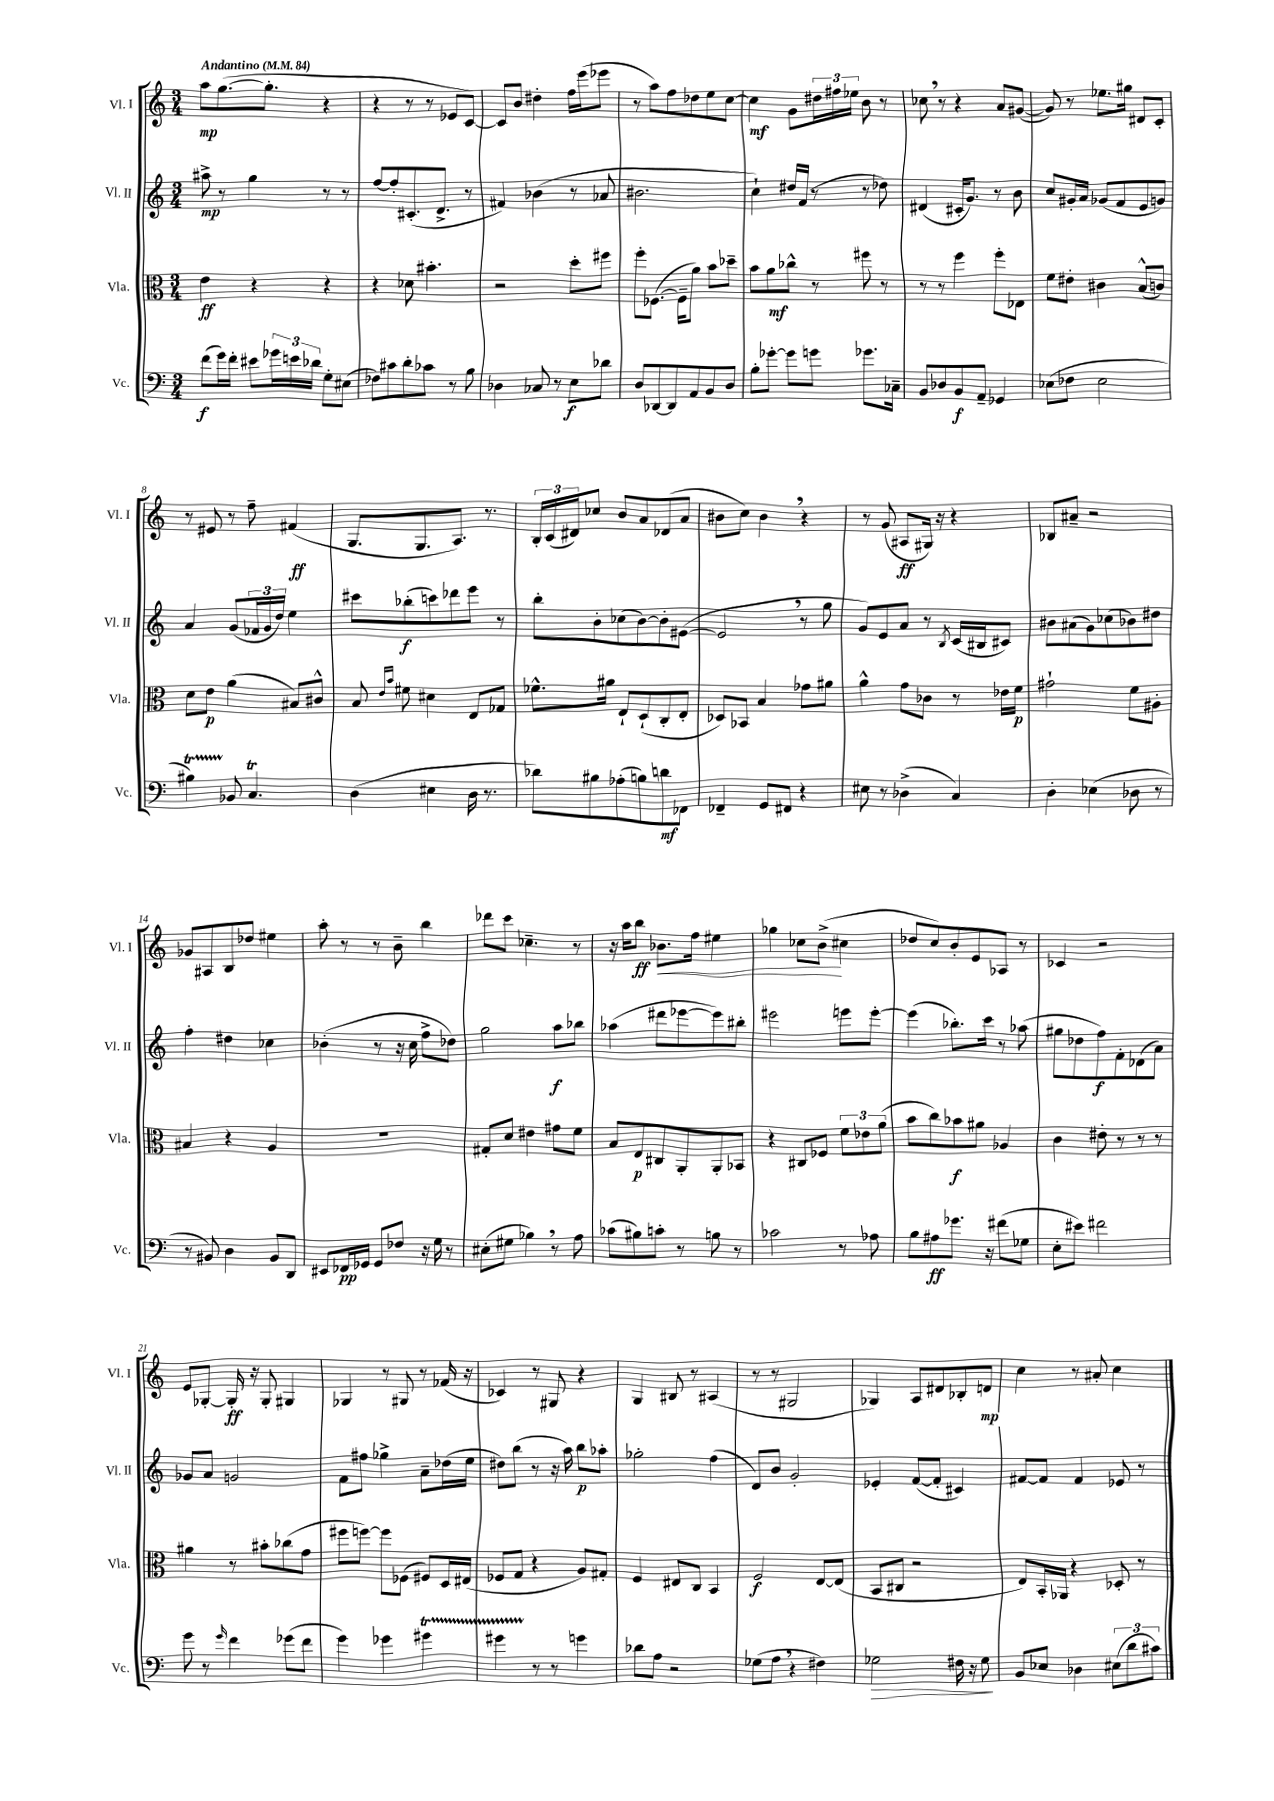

**kern	**kern	**kern	**kern
*staff4	*staff3	*staff2	*staff1
*clefF4	*clefC3	*clefG2	*clefG2
*k[]	*k[]	*k[]	*k[]
*M3/4	*M3/4	*M3/4	*M3/4
*MM84	*MM84	*MM84	*MM84
(8f\L	4e\	8aa#^\	8aa\L
16g\L)	.	8r	([8.gg\
16f'\JJ	.	.	.
8e#\L	4r	4gg\	.
.	.	.	8.gg'\]J
24g-\L	.	.	.
24e\	.	.	.
24d-\JJ	.	.	.
8G'\L	4r	8r	4r
(8E#\J	.	8r	.
=	=	=	=
8F-\L)	4r	[8ff/L	4r
8c#\	.	8ff'/]	.
8d'\	8d-\	(8.c#'/	8r
8c-\J	4.b#'\	.	8r
.	.	8.d^/J	.
8r	.	.	8e-/L
8B\	.	8r	[8c/J)
=	=	=	=
4D-\	2r	4f#/)	8c/]L
.	.	.	8b/J
8C-/	.	(4b-\	4dd#'\
8r	.	.	.
8E\L	8dd'\L	8r	16ff\LL
.	.	.	(16eee\J
8d-\J	8ff#\J	8a-/	8eee-\J
=	=	=	=
8D/L	8ff'\L	2.b#\	8r
[8DD-/	([8.F-\J	.	8aa\L)
8DD-/]	.	.	8ff\
.	16F-~\]LK	.	.
8AA/	8a\J)	.	8dd-\
8BB/	8b\L	.	8ee\
8D/J	8dd-~\J	.	[8cc\J
=	=	=	=
8B'\L	8b\L	4cc`\)	4cc\]
[8g-'\J	8a\	.	.
8g-\]L	8cc-^^\J	16dd#/LL	8g\L
.	.	(16f/JJ	.
8g\J	8r	8r	24dd#\L
.	.	.	24ff#\
.	.	.	24ee-\JJ
8.g-\L	8ff#\	8r	8b\
.	8r	8dd-\)	8r
16C-~\Jk	.	.	.
=	=	=	=
8BB/L	8r	(4d#/	8cc-\
8D-/	8r	.	8r
8BB/	4ff\	16c#'/LK	4r
.	.	8.g/J)	.
8AA~/J	.	.	.
4GG-/	8ff'\L	8r	8a/L
.	8E-\J	8b\	([8g#/J
=	=	=	=
(8E-\L	8f\L	8cc/L	8g#/])
8F-\J	8e#'\J	16g#'/L	8r
.	.	16a/JJ	.
2E-\	4c#\	(8g-/L	8.ee-\L
.	.	8f/	.
.	.	.	16gg#\Jk
.	(8B^^/L	8e/	8d#/L
.	8c/J)	8g/J)	8c'/J
=	=	=	=
4B#\)	8d\L	4a/	8r
.	8e\J	.	8e#/
8BB-/	(4a\	(8g/L	8r
4.C/	.	24f-/L	8ff~\
.	.	24g/	.
.	.	24dd/JJ)	.
.	8B#/L)	4ee\	(4f#/
.	8c#^^/J	.	.
=	=	=	=
(4D\	8B/	8ccc#\L	8.G/L
.	16qqe/LL	.	.
.	16qqb/JJ	.	.
.	8f#\	(8bb-'\	.
.	.	.	8.G/
4E#\	4d#\	8ccc\)	.
.	.	8ddd-\	8.A/J)
16D\	8E/L	8eee\J	.
8.r	.	.	8.r
.	8G-/J	8r	.
=	=	=	=
8d-\L)	8.f-^^\L	8bb'\L	24B'/LL
.	.	.	(24c/
.	.	.	24d#/J)
8B#\	.	8b'\	8cc-/J
.	16a#\Jk	.	.
(8A-'\	8E`/L	(8cc-\	8b/L
8B\)	(8D`/	[8b\)	8a/
8d\	8C'/	8b'\]	(8d-/
8FF-\J	8E'/J	([8e#\J	8a/J
=	=	=	=
4FF-~/	8D-/L)	2e#/]	8b#\L
.	8BB-/J	.	8cc\J)
8GG/L	4B/	.	4b#\
8FF#/J	.	.	.
4r	8g-\L	8r	4r
.	8a#\J	8gg\	.
=	=	=	=
8E#\	4a^^\	8g/L)	8r
8r	.	8e/	(8g/
(4D-^\	8g\L	8a/J	8A#/L
.	8c-\J	8r	16G#/Jk)
.	.	.	16r
.	.	8qB/	.
4C/)	8r	(16c/LL	4r
.	.	16B#/J	.
.	16e-\LL	8c#/J)	.
.	16f\JJ	.	.
=	=	=	=
4D'\	2g#`\	8b#\L	8B-/L
.	.	(8a#\	8a#~/J
(4E-\	.	8g\)	2r
.	.	(8cc-\	.
8D-\	8f\L	8b-\)	.
8r	8A#'\J	8dd#\J	.
=	=	=	=
8r	4B#/	4ff'\	8g-/L
8BB#/)	.	.	8A#/
4D\	4r	4dd#\	8B/
.	.	.	8dd-/J
8BB#/L	4A/	4cc-\	4ee#\
8DD/J	.	.	.
=	=	=	=
8EE#/L	2.r	(4b-'\	8aa'\
16FF-/L	.	.	8r
16GG-/JJ	.	.	.
8GG-/L	.	8r	8r
8F-/J	.	16r	8b~\
.	.	16cc\	.
16r	.	8ff^\L	4bb\
16G\	.	.	.
8r	.	8dd-\J)	.
=	=	=	=
(8E#'\L	8G#'/L	2gg\	8ddd-\L
8G#\J	8d/J	.	8ccc\J
4B-\)	4e#\	.	4.cc-~\
8r	8g#\L	8aa\L	.
8A\	8f\J	8bb-\J	8r
=	=	=	=
(8c-\L	8B/L	(4aa-\	16r
.	.	.	16aa\LK
8B#\)	8E/	.	8bb\J
8c'\J	8C#/	8ddd#\L	8.b-\L
8r	8AA'/	[8eee-\	.
.	.	.	16ff\Jk
8B\	8AA'/	8eee-\])	4ee#\
8r	8BB-/J	8bb#'\J	.
=	=	=	=
2c-\	4r	2eee#\	4gg-\
.	8C#/L	.	8cc-\L
.	8F-/J	.	(8b^\J
8r	12f\L	8eee\L	4cc#\
.	12e-\	.	.
8A-\	.	[8eee'\J	.
.	(12a\J	.	.
=	=	=	=
8B\L	8b\L	(4eee\]	8dd-/L
8A#\	8cc\)	.	8cc/)
8.g-\J	8b-\	8.bb-'\L)	8b'/
.	8a#\J	.	8e/
16r	.	16ccc\Jk	.
(8f#\L	4A-/	8r	8A-/J
8G-\J	.	(8aa-\	8r
=	=	=	=
8E'\L	4c\	8gg#\L	4c-/
8e#\J)	.	8dd-\	.
2f#\	8e#'\	8ff\)	2r
.	8r	8f'\	.
.	8r	(8d-\	.
.	8r	8a\J)	.
=	=	=	=
8g\	4a#\	8g-/L	8e/L
8r	.	8a/J	[8G-'/J
16qqg/	.	.	.
4f\	8r	2g/	16G-'/]
.	.	.	16r
.	8b#'\L	.	8G-'/
(8g-\L	(8cc-\	.	4G#/
8f\J	8g\J	.	.
=	=	=	=
4g\)	8ff#\L	8f\L	4G-/
.	[8ff\J)	8ff#\J	.
4g-\	8ff\]L	4gg-^\	8r
.	(8F-\J	.	8G#/
4g#\	8F#/L)	8a~\L	8r
.	16D/L	(16dd-\L	(16f-/
.	(16E#/JJ	16ee\JJ	16r
=	=	=	=
4g#\	8F-/L	8dd#\L)	4c-/)
.	8G/J	(8bb\J	.
8r	4r	8r	8r
8r	.	16r	8G#/
.	.	16aa\)	.
4g\	8A/L)	8bb\L	4r
.	8G#'/J	8aa-'\J	.
=	=	=	=
8d-\L	4F/	2gg-'\	4G/
8A\J	.	.	.
2r	8E#/L	.	8B#/
.	8C/J	.	8r
.	4BB/	(4ff\	(4A#/
=	=	=	=
(8G-\L	2F/	8d/L)	8r
8A\J	.	8b/J	8r
4r	.	2g'/	2G#/
4F#\)	[8E/L	.	.
.	(8E/]J	.	.
=	=	=	=
2G-\	8BB/L	4e-'/	4G-/)
.	8C#/J	.	.
.	2r	([8f/L	8A/L
.	.	8f'/]J	8d#/
16F#\	.	4c#/)	8B-'/
16r	.	.	.
8G-\	.	.	8d/J
=	=	=	=
8BB/L	8E/L)	[8f#/L	4cc\
8E-/J	16BB'/L	8f#/]J	.
.	16AA-/JJ	.	.
4D-\	4r	4f#/	8r
.	.	.	8a#'/
(12E#\L	8D-'/	8e-/	4cc\
12d\	.	.	.
.	8r	8r	.
12c#\J)	.	.	.
==	==	==	==
*-	*-	*-	*-
